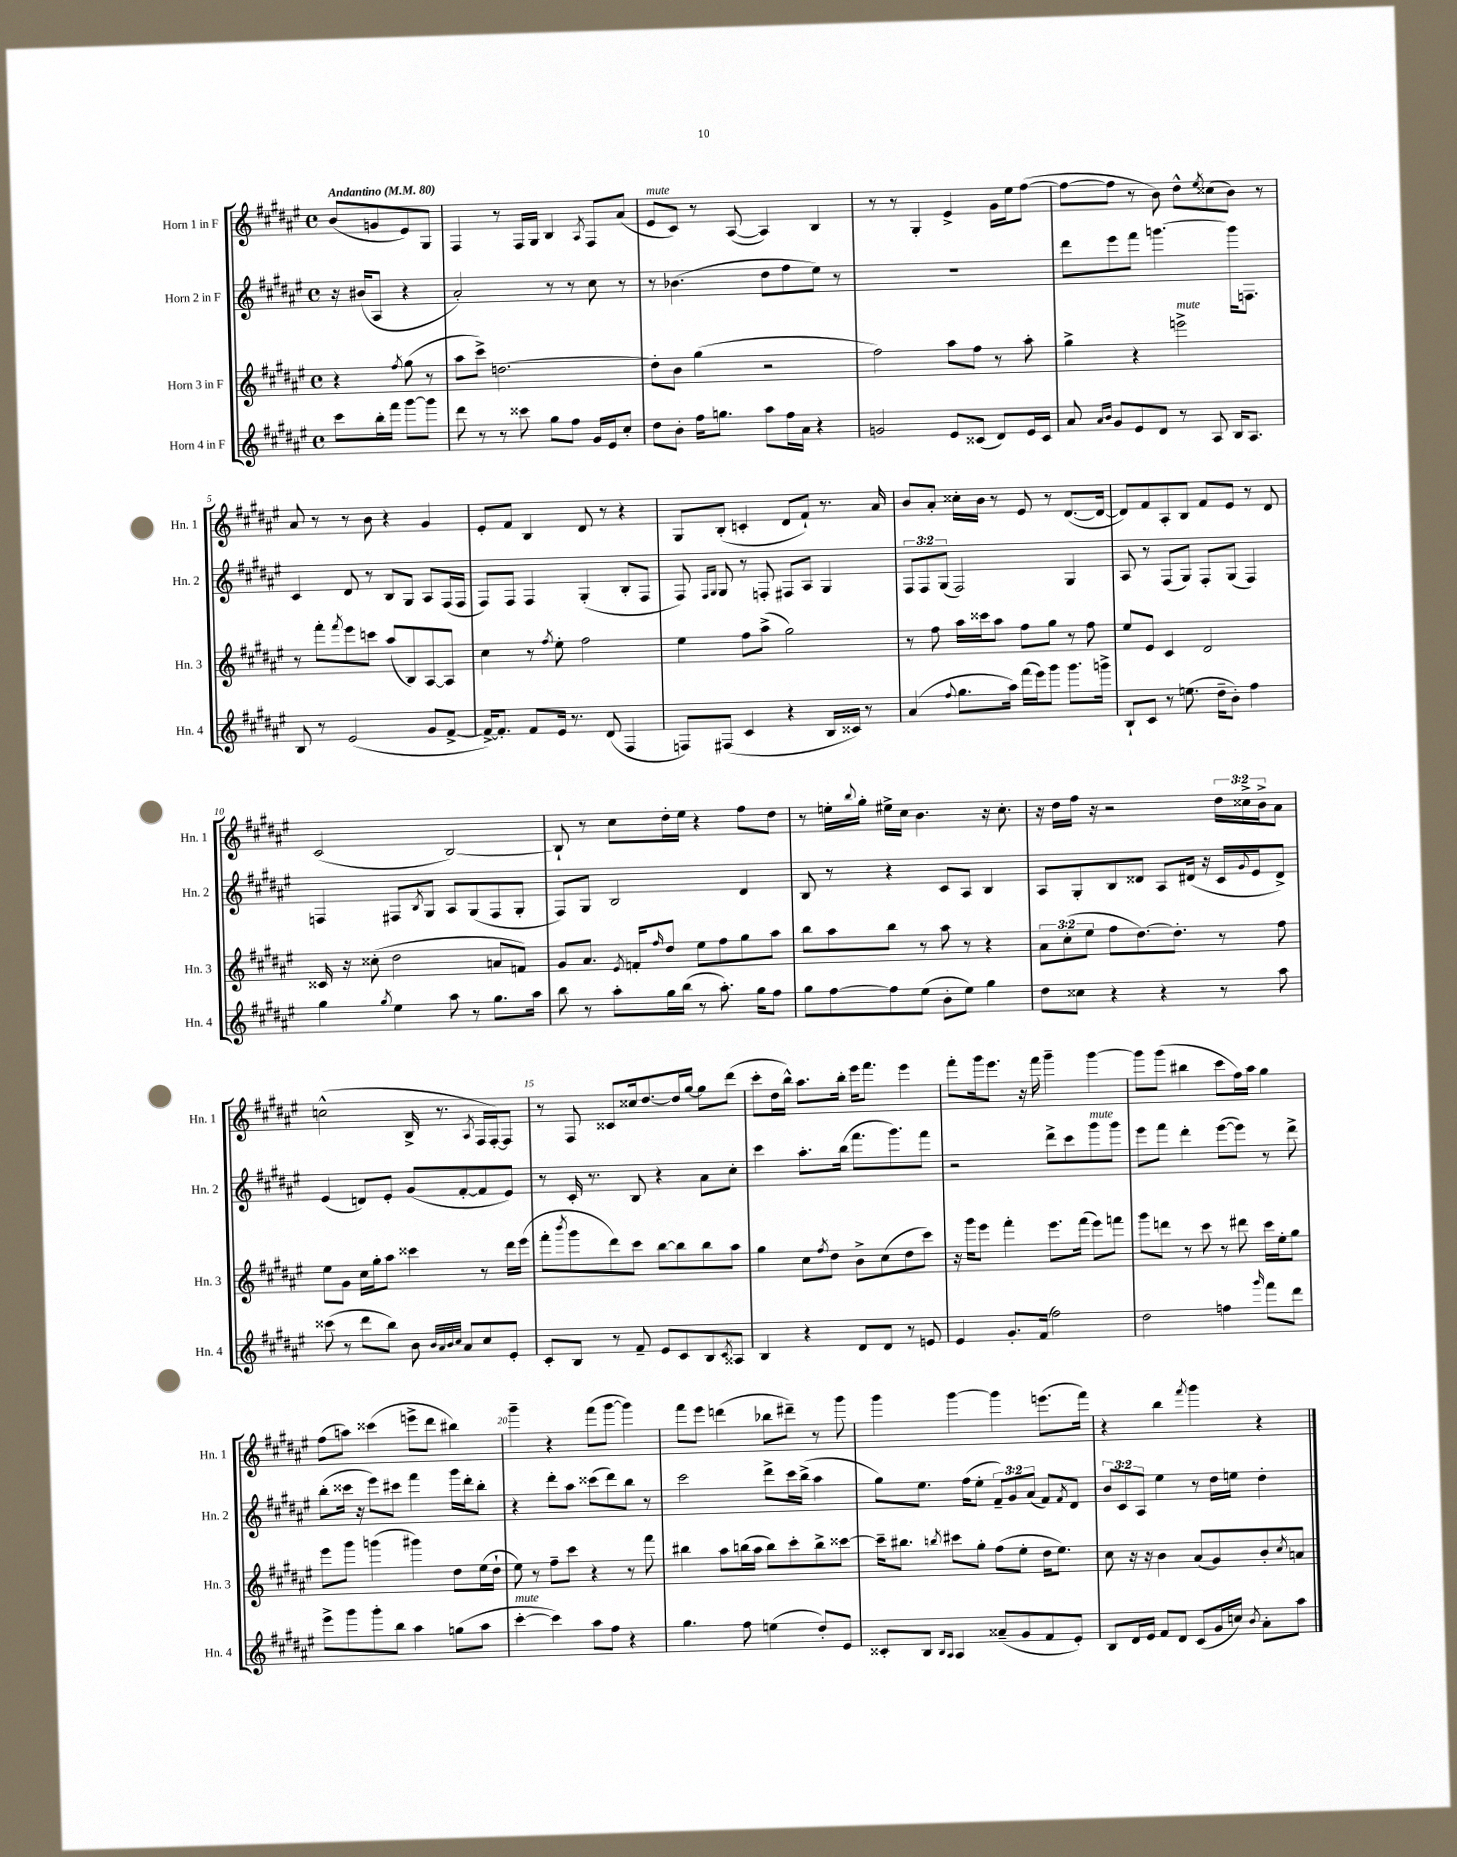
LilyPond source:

<<
\new StaffGroup <<
\new Staff = "s0" \with { instrumentName = "Horn 1 in F" shortInstrumentName = "Hn. 1" } {
    \clef treble \key fis \major \defaultTimeSignature \time 4/4 \override Staff.TupletNumber.text = #tuplet-number::calc-fraction-text \partial 2 \tempo "Andantino" 4 = 80
    b'8( g'8 eis'8) gis8 |
    fis4 r8 fis16 gis16 b4 \acciaccatura { ais8 } fis8 ais'8( |
    eis'8^\markup { \italic "mute" } cis'8) r8 ais8~( ais4) b4 |
    r8 r8 gis4-. eis'4-> gis'16 eis''16 fis''8~( |
    fis''8~ fis''8 r8 b'8) dis''8-^ \acciaccatura { eis''8 } cisis''8( b'8) r8 |
    ais'8 r8 r8 b'8 r4 gis'4 |
    eis'8-. fis'8 b4 dis'8 r8 r4 |
    gis8 b8-.( c'4-. dis'8 fis'8-!) r8. ais'16 |
    b'8 ais'8-. cisis''16-. b'16 r8 eis'8 r8 dis'8.~( dis'16~ |
    dis'8) fis'8 ais8-. b8 fis'8 eis'8 r8 dis'8 |
    cis'2( b2~) |
    b8-! r8 cis''8 dis''16-. eis''16 r4 fis''8 dis''8 |
    r8 e''16-. \appoggiatura { b''8 } gis''16-. eis''16-> cis''16 b'4. r16 cis''8.-. |
    r16 dis''16 fis''16 r16 r2 \tuplet 3/2 { dis''16 cisis''16-> b'16-> } ais'8 |
    c''2-^( b16-> r8. \acciaccatura { ais8 } fis16 fis16~-.) fis8 |
    r8 fis8 cisis'8 cisis''16 dis''8.~ dis''16 gis''16~ gis''8 dis'''8( |
    cis'''8-. dis''16 b''16-^) ais''8. b''16-. eis'''16 fis'''8. eis'''4 |
    fis'''8-. gis'''16 eis'''8. r16 fis'''16 gis'''4-- gis'''4~ |
    gis'''8 gis'''8( bis''4 cis'''8 fis''16) ais''16 gis''4 |
    fis''8( a''8) cisis'''4( e'''8-> dis'''8 bis''4) |
    gis'''4-- r4 fis'''8( gis'''8~ gis'''4) |
    fis'''8 eis'''8 d'''4( bes''8 dis'''8--) r8 gis'''8 |
    gis'''4 gis'''4~ gis'''4 e'''8.( fis'''16) |
    r4 b''4 \acciaccatura { fis'''8 } gis'''4 r4 \bar "|." |
}
\new Staff = "s1" \with { instrumentName = "Horn 2 in F" shortInstrumentName = "Hn. 2" } {
    \clef treble \key fis \major \defaultTimeSignature \time 4/4 \override Staff.TupletNumber.text = #tuplet-number::calc-fraction-text \partial 2
    r16 bis'16( ais8 r4 |
    ais'2-.) r8 r8 cis''8 r8 |
    r8 bes'4.( dis''8 fis''8 eis''8) r8 |
    R1 |
    dis'''8 eis'''8 fis'''8 g'''4.~ g'''16 f8. |
    cis'4 dis'8 r8 b8 gis8 ais8 fis16( fis16 |
    fis8) fis8 fis4 gis4-.( b8-. fis8 |
    fis8) \grace { fis16 gis16 } gis8 r8 f8-. fis8 ais8 gis4 |
    \tuplet 3/2 { fis8 fis8 gis8( } fis2) gis4 |
    ais8 r8 fis8( gis8) fis8-. gis8( fis4) |
    f4 fis8 \acciaccatura { b8 } gis8 ais8 gis8( fis8 gis8-. |
    fis8) gis8 b2 dis'4 |
    b8 r8 r4 cis'8 ais8 b4 |
    ais8 gis8-. b8 disis'8 ais8 dis'16( r16 cis'16 \appoggiatura { gis'8 } eis'16 dis'8->) |
    eis'4( d'8) eis'8-. gis'8( fis'8~-. fis'8 eis'8) |
    r8 cis'16-. r8. b8 r4 ais'8 cis''8-. |
    cis'''4 ais''8.-. b''16( fis'''8. gis'''8.) fis'''8 |
    r2 dis'''8-> cis'''8 gis'''8^\markup { \italic "mute" } gis'''8 |
    eis'''8 fis'''8 dis'''4-. eis'''8~( eis'''8) r8 dis'''8-> |
    b''8-.( cisis'''16 r16 eis'''8) cis'''8 fis'''4 gis'''16 dis'''16-. b''8-. |
    r4 dis'''8-. ais''8 cisis'''8( dis'''8) b''8 r8 |
    cis'''2 dis'''8-> cis'''16 b''16->( ais''4 |
    gis''8) eis''8. fis''16( eis''8-. \tuplet 3/2 { fis'8--) gis'8 ais'8( } fis'8) \acciaccatura { fis'8 } dis'8 |
    \tuplet 3/2 { b'8 cis'8 ais8 } eis''4 r8 dis''16 e''16 dis''4-. \bar "|." |
}
\new Staff = "s2" \with { instrumentName = "Horn 3 in F" shortInstrumentName = "Hn. 3" } {
    \clef treble \key fis \major \defaultTimeSignature \time 4/4 \override Staff.TupletNumber.text = #tuplet-number::calc-fraction-text \partial 2
    r4 \acciaccatura { fis''8 } gis''8( r8 |
    ais''8 cis'''8->) d''2.~ |
    d''8-. b'8 gis''4( r2 |
    fis''2) ais''8 fis''8 r8 ais''8-. |
    gis''4-> r4 e'''2->^\markup { \italic "mute" } |
    r8 fis'''8-. \acciaccatura { fis'''8 } eis'''8 c'''8 ais''8( b8) ais8~ ais8 |
    cis''4 r8 \acciaccatura { fis''8 } eis''8-. fis''2 |
    eis''4 fis''8 ais''8->( gis''2) |
    r8 fis''8 ais''16 cisis'''16 ais''8 fis''8 gis''8 r8 fis''8 |
    eis''8 eis'8 cis'4 dis'2 |
    cisis'16 r16 cisis''8-.( dis''2 a'8 f'8) |
    gis'8 ais'8. \acciaccatura { eis'8 } f'16-. \grace { fis''16 } dis''8 eis''8 fis''8 gis''8 ais''8 |
    b''8 ais''8 b''8 r8 ais''8 r8 r4 |
    \tuplet 3/2 { ais'8 cis''8-.( eis''8 } fis''8 dis''8.~) dis''8.-. r8 fis''8 |
    eis''8 gis'8 cis''16 gis''16-. ais''8 cisis'''4 r8 dis'''16 eis'''16( |
    fis'''8-. \acciaccatura { b'''8 } gis'''8 dis'''8) cis'''8 b''8~ b''8 b''8 ais''8 |
    gis''4 cis''8 \acciaccatura { fis''8 } dis''8 b'8-> cis''8( dis''8 cis'''8) |
    r16 gis'''16 eis'''8 fis'''4-. eis'''8. fis'''16( eis'''8) f'''8 |
    gis'''8 d'''8 r8 cis'''8 r8 dis'''8 cis'''16 eis''16-. gis''8 |
    eis'''8 gis'''8 g'''4( gis'''4) dis''8 eis''16( dis''16-! |
    eis''8) r8 fis''8-- cis'''8 r4 r8 fis'''8 |
    bis''4 ais''8 b''16( ais''16 b''8) cis'''8-. b''8-> cisis'''8~ |
    cisis'''16-- bis''8. \acciaccatura { b''8 } cis'''8 gis''8-. fis''8( eis''8-. dis''16 eis''8.) |
    cis''8 r16 r16 b'4 ais'8( gis'8) b'8-. \acciaccatura { cis''8 } a'8 \bar "|." |
}
\new Staff = "s3" \with { instrumentName = "Horn 4 in F" shortInstrumentName = "Hn. 4" } {
    \clef treble \key fis \major \defaultTimeSignature \time 4/4 \partial 2
    cis'''8 b''16-. fis'''16 gis'''8~ gis'''8 |
    dis'''8 r8 r8 cisis'''8 gis''8 fis''8 gis'16 eis'16 cis''8-. |
    dis''8 b'8-. fis''16 g''8. ais''8 fis''16 ais'16 r4 |
    g'2 eis'8 cisis'8( dis'8) eis'16 cisis'16 |
    ais'8 \grace { ais'16 b'16 } gis'8 eis'8 dis'8 r8 ais8 b16 ais8. |
    b8 r8 eis'2( gis'8 fis'8~-> |
    fis'16~->) fis'8.-. fis'8 eis'16 r8. dis'8( fis4 |
    f8) fis8( cis'4 r4 b16 cisis'16) r8 |
    ais'4( \appoggiatura { fis''8 } gis''8. ais''16) fis'''16( eis'''16) gis'''8 gis'''8. g'''16-> |
    b8-! cis'8 r8 e''8.( dis''16-- b'8-.) fis''4 |
    gis''4 \acciaccatura { gis''8 } eis''4 ais''8 r8 gis''8. ais''16 |
    b''8 r8 ais''8-. gis''16 b''16( r8 ais''8.-.) gis''16 fis''8 |
    gis''8 fis''8~ fis''8 eis''8( b'8-. eis''8) gis''4 |
    dis''8 cisis''8 r4 r4 r8 ais''8 |
    cisis'''8( r8 dis'''8 b''8) b'8 \grace { b'32 ais'32 b'32 cis''32 } ais'8 cis''8 eis'8-. |
    cis'8-. b8 r8 fis'8-- eis'8 cis'8 b8 \acciaccatura { cis'8 } aisis8 |
    b4 r4 dis'8 dis'8 r8 e'8 |
    eis'4 gis'8.-. fis'16( fis''2) |
    dis''2 f''4 \grace { gis'''16 } fis'''8 dis'''8 |
    eis'''8-> gis'''8 gis'''8-. b''8 ais''4 g''8( ais''8 |
    cis'''4~-.^\markup { \italic "mute" } cis'''4) ais''8 fis''8 r4 |
    gis''4. fis''8 e''4( dis''8-.) eis'8 |
    cisis'8-. b8 \grace { b16 ais16 } ais4 aisis'8--( gis'8 fis'8 eis'8-.) |
    b8 dis'16 eis'16 fis'8 dis'8 cis'8( gis'16 c''16) \acciaccatura { b'8 } ais'8-. ais''8 \bar "|." |
}
>>
>>
\layout { \context { \Score \override BarNumber.break-visibility = ##(#f #t #t) barNumberVisibility = #(every-nth-bar-number-visible 5) } }
